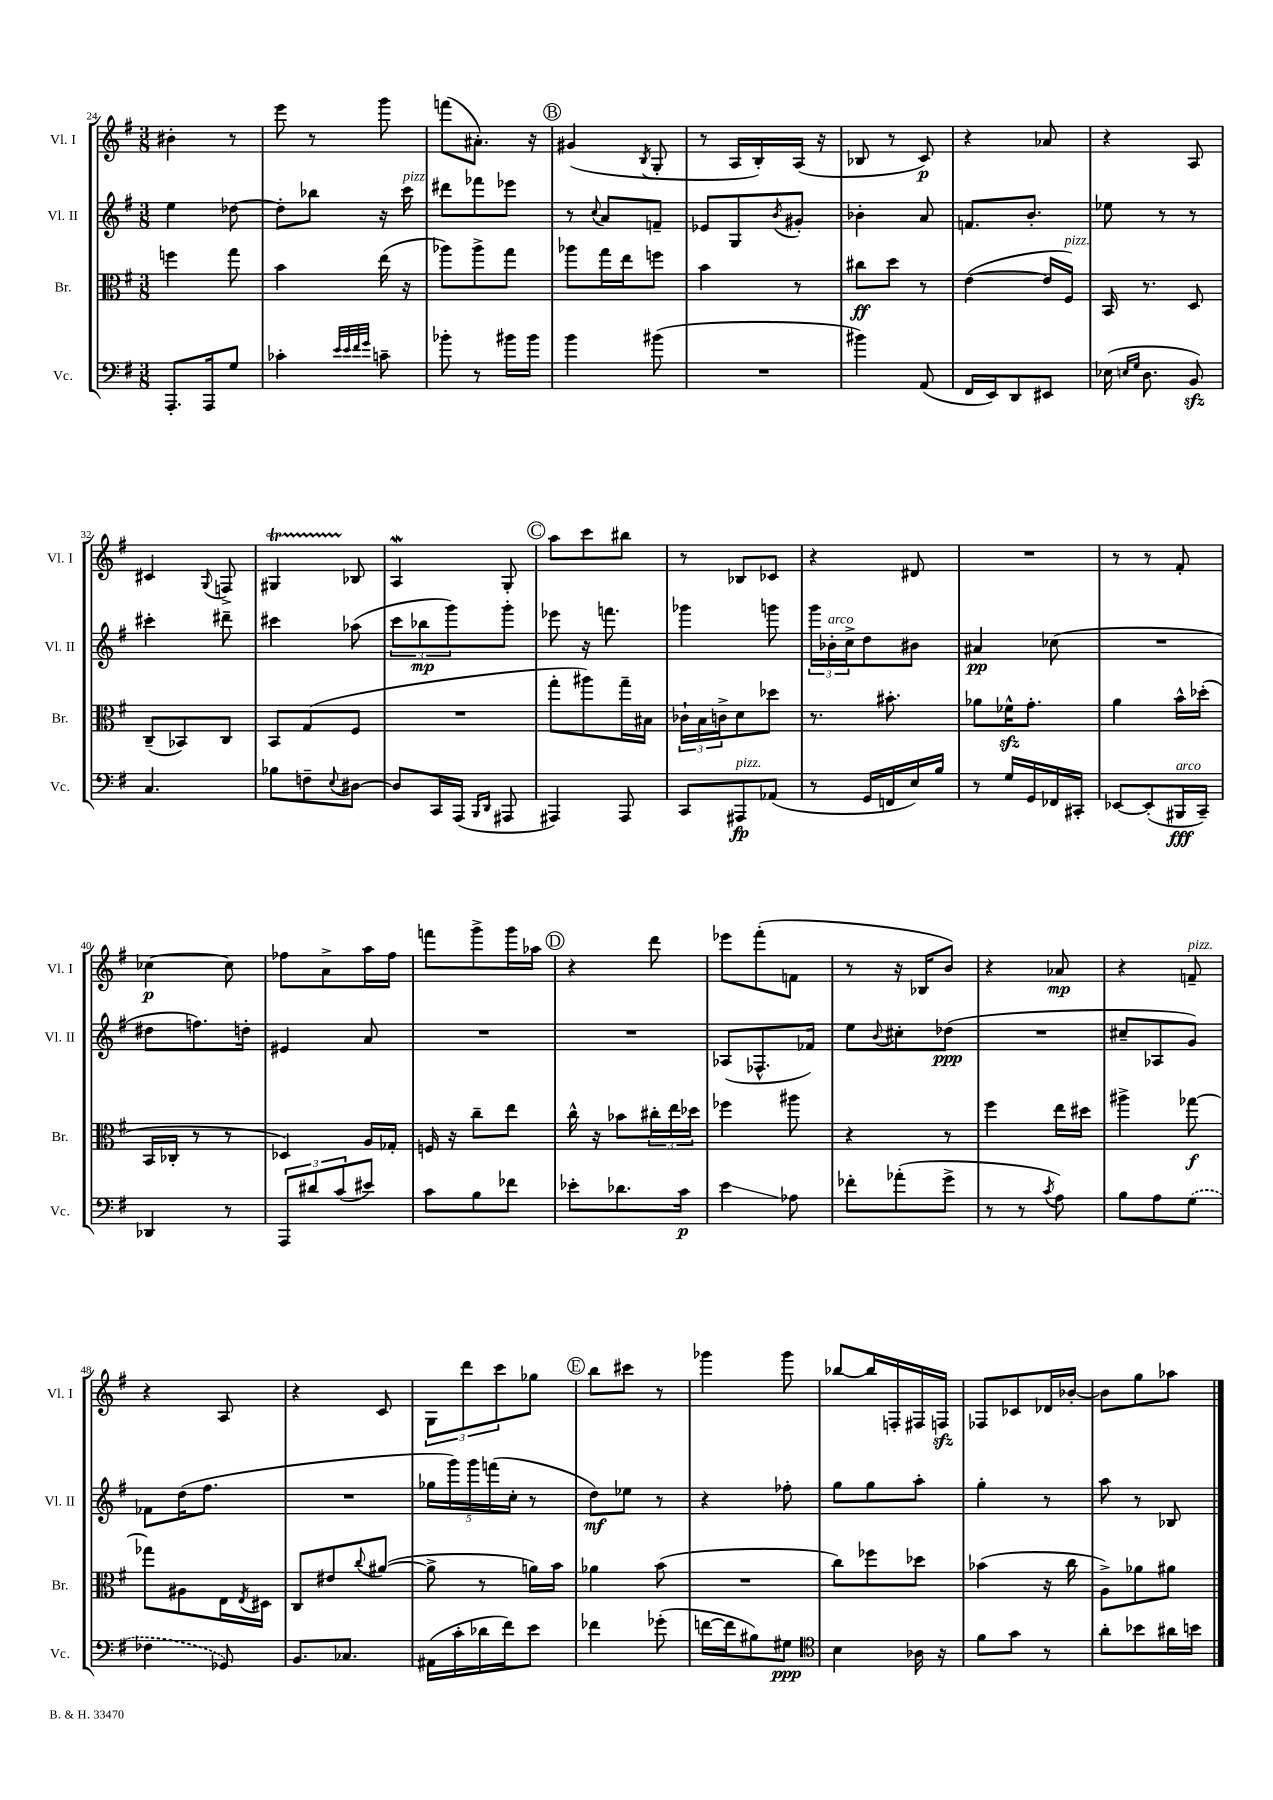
<<
\new StaffGroup <<
\new Staff = "s0" \with { instrumentName = "Vl. I" shortInstrumentName = "Vl. I" } {
    \clef treble \key g \major \numericTimeSignature \time 3/8
    bis'4-. r8 |
    e'''8 r8 g'''8 |
    f'''8( ais'8.-.) r16 |
    \mark \markup { \circle "B" } gis'4( \acciaccatura { b8 } g8-. |
    r8 a16 b16-.) a16( r16 |
    bes8 r8 c'8\p) |
    r4 aes'8 |
    r4 a8 |
    cis'4 \appoggiatura { g8 } f8-> |
    gis4\startTrillSpan bes8\stopTrillSpan |
    a4\mordent g8-. |
    \mark \markup { \circle "C" } a''8 c'''8 bis''8 |
    r8 bes8 ces'8 |
    r4 dis'8 |
    R4. |
    r8 r8 fis'8-. |
    ces''4~\p ces''8 |
    fes''8 a'8-> a''16 fes''16 |
    f'''8 g'''8-> g'''16 aes''16 |
    \mark \markup { \circle "D" } r4 d'''8 |
    ees'''8 fis'''8-.( f'8 |
    r8 r16 bes16 b'8) |
    r4 aes'8\mp |
    r4 f'8--^\markup { \italic "pizz." } |
    r4 a8 |
    r4 c'8 |
    \tuplet 3/2 { g8 d'''8 c'''8 } ges''8 |
    \mark \markup { \circle "E" } b''8 cis'''8 r8 |
    ges'''4 ges'''8 |
    bes''8~ bes''16 f16-. fis16 f16\sfz |
    fes8 ces'8 des'16 bes'16~-. |
    bes'8 g''8 aes''8 \bar "|." |
}
\new Staff = "s1" \with { instrumentName = "Vl. II" shortInstrumentName = "Vl. II" } {
    \clef treble \key g \major \numericTimeSignature \time 3/8
    e''4 des''8~ |
    des''8-. bes''8 r16 c'''16^\markup { \italic "pizz." } |
    dis'''8 fes'''8 ees'''8 |
    \mark \markup { \circle "B" } r8 \appoggiatura { c''8 } a'8 f'8-- |
    ees'8 g8 \acciaccatura { b'8 } gis'8-. |
    bes'4-. a'8 |
    f'8. b'8.-. |
    ees''8 r8 r8 |
    cis'''4-. dis'''8-- |
    cis'''4 aes''8( |
    \tuplet 3/2 { c'''8 bes''8\mp g'''8) } g'''8-. |
    \mark \markup { \circle "C" } ees'''8 r16 f'''8. |
    ges'''4 g'''8 |
    \tuplet 3/2 { g'''16 bes'16-.^\markup { \italic "arco" } c''16-> } d''8 bis'8 |
    ais'4\pp ces''8( |
    R4. |
    dis''8 f''8.) d''16-. |
    eis'4 a'8 |
    R4. |
    \mark \markup { \circle "D" } R4. |
    aes8( fes8.-^ fes'16) |
    e''8 \appoggiatura { b'8 } cis''8-. des''8\ppp( |
    R4. |
    cis''8-- aes8 g'8) |
    fes'8 d''16( fis''8. |
    R4. |
    \tuplet 5/4 { ges''16 g'''16) g'''16 f'''16( c''16-. } r8 |
    \mark \markup { \circle "E" } d''8\mf) ees''8 r8 |
    r4 fes''8-. |
    g''8 g''8 a''8-. |
    g''4-. r8 |
    a''8 r8 bes8 \bar "|." |
}
\new Staff = "s2" \with { instrumentName = "Br." shortInstrumentName = "Br." } {
    \clef alto \key g \major \numericTimeSignature \time 3/8
    f''4 g''8 |
    b'4 e''16( r16 |
    aes''8) aes''8-> g''8 |
    \mark \markup { \circle "B" } aes''8 g''16 e''16 f''8 |
    b'4 r8 |
    cis''8\ff d''8 r8 |
    e'4~( e'16 fis16^\markup { \italic "pizz." }) |
    b,16 r8. d8 |
    c8--( bes,8) c8 |
    b,8 g8( fis8 |
    R4. |
    \mark \markup { \circle "C" } g''8-. ais''8) g''16-- bis16 |
    \tuplet 3/2 { ces'16-! b16 c'16-> } d'8 des''8 |
    r8. bis'8.-. |
    aes'8 fes'16-^\sfz g'8.-. |
    a'4 b'16-^ des''16-.( |
    b,16 ces16-. r8 r8 |
    des4) a16 ges16-. |
    f16 r16 c''8-- e''8 |
    \mark \markup { \circle "D" } c''16-^ r16 bes'8 \tuplet 3/2 { cis''16-. e''16 des''16 } |
    fes''4 ais''8 |
    r4 r8 |
    fis''4 e''16 dis''16 |
    ais''4-> ges''8~\f |
    ges''8 ais8 e16 \acciaccatura { e8 } dis16 |
    c8 eis'8 \appoggiatura { c''8 } ais'8~( |
    ais'8-> r8 a'16) b'16 |
    \mark \markup { \circle "E" } aes'4 b'8( |
    R4. |
    c''8) fes''8 des''8 |
    bes'4( r16 c''16 |
    a8->) aes'8 ais'8 \bar "|." |
}
\new Staff = "s3" \with { instrumentName = "Vc." shortInstrumentName = "Vc." } {
    \clef bass \key g \major \numericTimeSignature \time 3/8
    a,,8.-. a,,16 g8 |
    ces'4-. \grace { e'32 e'32 fis'32 g'32 } c'8-- |
    bes'8-. r8 bis'16 bis'16 |
    \mark \markup { \circle "B" } b'4 bis'8( |
    R4. |
    bis'4) a,8( |
    fis,16 e,16) d,8 eis,8 |
    ees16( \grace { e16 g16 } d8. b,8\sfz) |
    c4. |
    bes8 f8-- \appoggiatura { e8 } dis8~ |
    dis8 c,16 a,,16( \grace { b,,16 d,16 } ais,,8 |
    \mark \markup { \circle "C" } ais,,4) ais,,8 |
    c,8 ais,,8\fp^\markup { \italic "pizz." } aes,8( |
    r8 g,16 f,16 e16) b16 |
    r8 g16 g,16 fes,16 cis,16-. |
    ees,8~ ees,8-.( bis,,16\fff^\markup { \italic "arco" } c,16--) |
    des,4 r8 |
    \tuplet 3/2 { a,,8 dis'8 c'8( } eis'8) |
    c'8 b8 fes'8 |
    \mark \markup { \circle "D" } ees'8-. des'8. c'16\p |
    e'4\glissando aes8 |
    fes'8-. aes'8-.( g'8-> |
    r8 r8 \acciaccatura { c'8 } a8) |
    b8 a8 \once \slurDashed g8( |
    fes4 ges,8) |
    b,8. ces8. |
    ais,16( c'16-. des'16 fis'16) e'8 |
    \mark \markup { \circle "E" } fes'4 ges'8-.( |
    f'16~ f'16 bis8) gis8\ppp |
    \clef tenor b4 aes16 r16 |
    fis'8 g'8 r8 |
    a'8-. bes'8 ais'16 b'16 \bar "|." |
}
>>
>>
\layout { \context { \Score currentBarNumber = #24 } }
